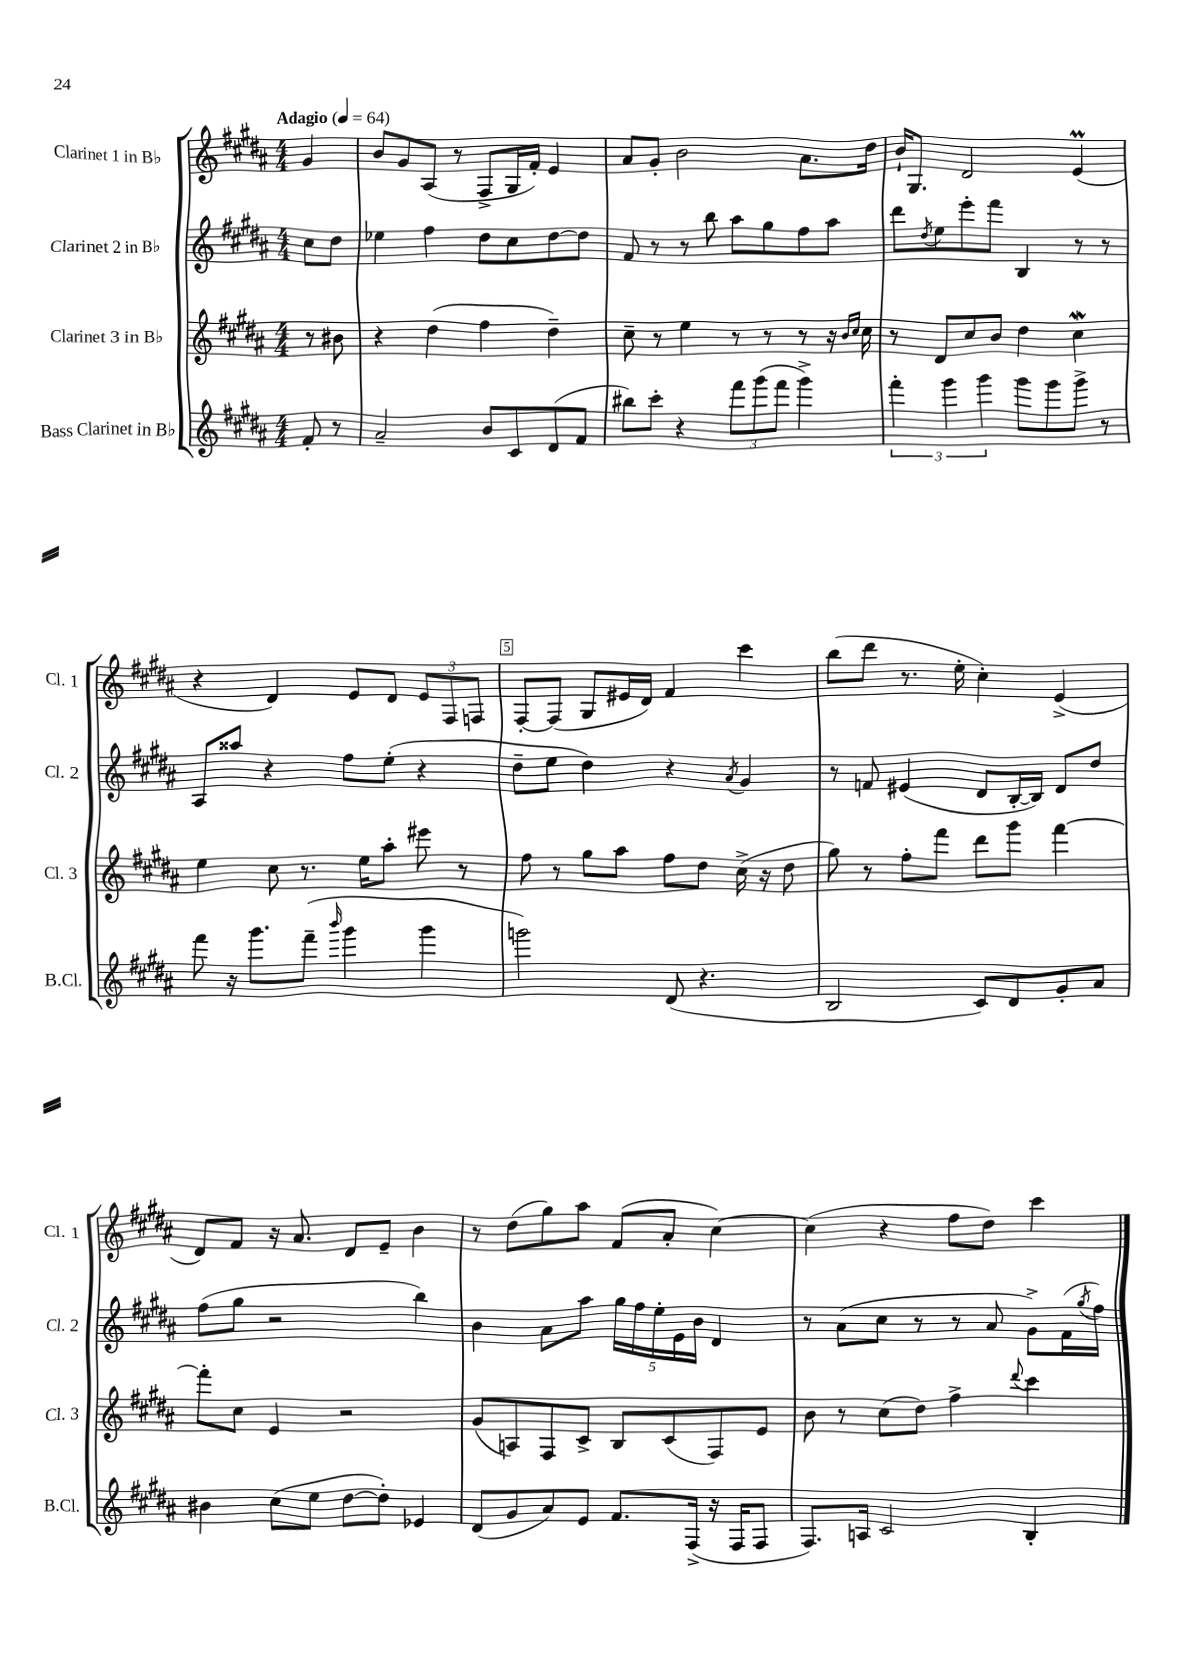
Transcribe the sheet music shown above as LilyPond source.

<<
\new StaffGroup <<
\new Staff = "s0" \with { instrumentName = "Clarinet 1 in Bb" shortInstrumentName = "Cl. 1" } {
    \clef treble \key b \major \numericTimeSignature \time 4/4 \partial 4 \tempo "Adagio" 4 = 64
    gis'4 |
    b'8 gis'8 ais8( r8 fis8-> gis16 fis'16-.) e'4 |
    ais'8 gis'8-. b'2 ais'8. dis''16 |
    b'16-! gis8. dis'2 e'4\prall( |
    r4 dis'4) e'8 dis'8 \tuplet 3/2 { e'8 fis8 f8 } |
    fis8~-. fis8( gis8 eis'16 dis'16) fis'4 cis'''4 |
    b''8( dis'''8 r8. e''16-. cis''4-.) e'4->( |
    dis'8) fis'8 r16 ais'8. dis'8 e'8-- b'4 |
    r8 dis''8( gis''8) ais''8 fis'8( ais'8-. cis''4~) |
    cis''4( r4 fis''8 dis''8) cis'''4 \bar "|." |
}
\new Staff = "s1" \with { instrumentName = "Clarinet 2 in Bb" shortInstrumentName = "Cl. 2" } {
    \clef treble \key b \major \numericTimeSignature \time 4/4 \partial 4
    cis''8 dis''8 |
    ees''4 fis''4 dis''8 cis''8 dis''8~ dis''8 |
    fis'8 r8 r8 b''8 ais''8 gis''8 fis''8 ais''8 |
    dis'''8 \acciaccatura { dis''8 } e''8 e'''8-. fis'''8 b4 r8 r8 |
    ais8 aisis''8 r4 fis''8 e''8-.( r4 |
    dis''8-- e''8 dis''4) r4 \acciaccatura { ais'8 } gis'4 |
    r8 f'8 eis'4( dis'8 b16~-. b16) dis'8 dis''8 |
    fis''8( gis''8 r2 b''4) |
    b'4 ais'8 ais''8 \tuplet 5/4 { gis''16 fis''16 e''16-. e'16 b'16 } dis'4 |
    r8 ais'8( cis''8 r8 r8 ais'8 gis'8->) fis'16( \acciaccatura { gis''8 } fis''16) \bar "|." |
}
\new Staff = "s2" \with { instrumentName = "Clarinet 3 in Bb" shortInstrumentName = "Cl. 3" } {
    \clef treble \key b \major \numericTimeSignature \time 4/4 \partial 4
    r8 bis'8 |
    r4 dis''4( fis''4 dis''4--) |
    cis''8-- r8 e''4 r8 r8 r8 r16 \grace { b'16 cis''16 } cis''16 |
    r8 dis'8 cis''8 b'8 dis''4 cis''4\mordent |
    e''4 cis''8 r8. e''16 ais''8-. eis'''8 r8 |
    fis''8 r8 gis''8 ais''8 fis''8 dis''8 cis''16->( r16 dis''8 |
    gis''8) r8 fis''8-. fis'''8 dis'''8 gis'''8 fis'''4~ |
    fis'''8-. cis''8 e'4 r2 |
    gis'8( a8) fis8 cis'8-> b8 cis'8( fis8) e'8 |
    b'8 r8 cis''8( dis''8) fis''4-> \appoggiatura { dis'''8 } cis'''4 \bar "|." |
}
\new Staff = "s3" \with { instrumentName = "Bass Clarinet in Bb" shortInstrumentName = "B.Cl." } {
    \clef treble \key b \major \numericTimeSignature \time 4/4 \partial 4
    fis'8-. r8 |
    ais'2-- b'8 cis'8 dis'8( fis'8 |
    bis''8) cis'''8-. r4 \tuplet 3/2 { fis'''8 gis'''8( fis'''8 } gis'''4->) |
    \tuplet 3/2 { fis'''4-. gis'''4 gis'''4 } gis'''8 gis'''8 gis'''8-> r8 |
    fis'''8 r16 gis'''8. fis'''8--( \grace { b'''16 } gis'''4 gis'''4 |
    g'''2) dis'8( r4. |
    b2 cis'8) dis'8 gis'8-. ais'8 |
    bis'4 cis''8( e''8 dis''8~ dis''8-.) ees'4 |
    dis'8( gis'8 ais'8) e'8 fis'8. fis16->( r16 fis16 fis8 |
    fis8.) a16 cis'2 b4-. \bar "|." |
}
>>
>>
\layout { \context { \Score \override BarNumber.break-visibility = ##(#f #t #t) barNumberVisibility = #(every-nth-bar-number-visible 5) \override BarNumber.stencil = #(make-stencil-boxer 0.1 0.3 ly:text-interface::print) } }
